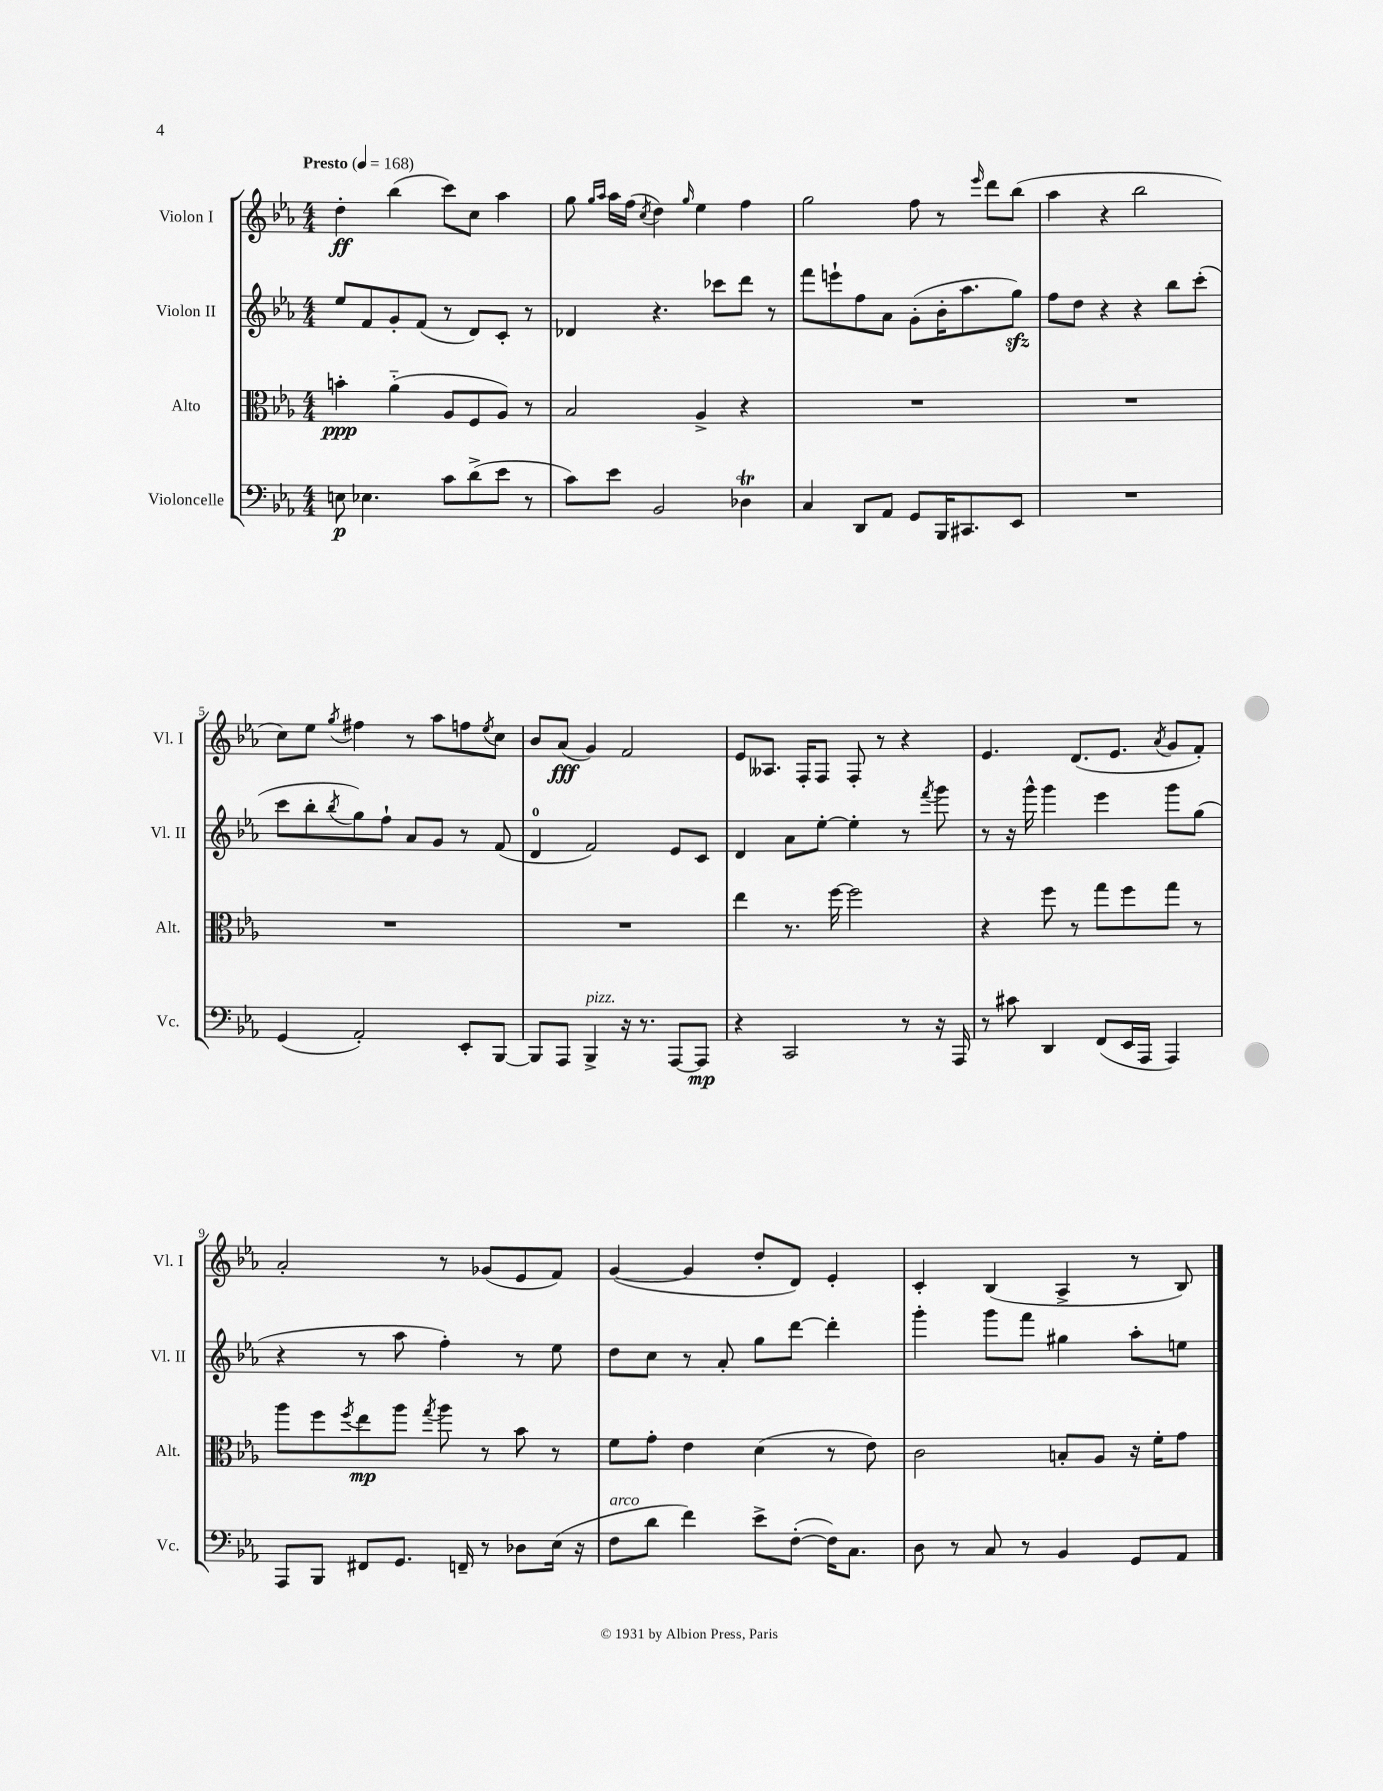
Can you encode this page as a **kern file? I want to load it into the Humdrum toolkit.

**kern	**kern	**kern	**kern
*staff4	*staff3	*staff2	*staff1
*clefF4	*clefC3	*clefG2	*clefG2
*k[b-e-a-]	*k[b-e-a-]	*k[b-e-a-]	*k[b-e-a-]
*M4/4	*M4/4	*M4/4	*M4/4
*MM168	*MM168	*MM168	*MM168
8E\	4b'\	8ee-/L	4dd'\
4.E-\	.	8f/	.
.	(4a-'~\	8g'/	(4bb-\
.	.	(8f/J	.
8c\L	8A-/L	8r	8ccc\L)
(8d^\	8F/	8d/L)	8cc\J
8e-\J	8A-/J)	8c'/J	4aa-\
8r	8r	8r	.
=	=	=	=
8c\L)	2B-/	4d-/	8gg\
.	.	.	16qqgg/LL
.	.	.	16qqaa-/JJ
8e-\J	.	.	16aa-\LL
.	.	.	(16ff\JJ
.	.	.	8qcc/
2BB-/	.	4.r	4dd\)
.	.	.	16qqgg/
.	4A-^/	.	4ee-\
.	.	8ccc-\L	.
4D-\	4r	8ddd\J	4ff\
.	.	8r	.
=	=	=	=
4C/	1r	8fff\L	2gg\
.	.	8eee`\	.
8DD/L	.	8ff\	.
8AA-/J	.	8a-\J	.
8GG/L	.	(8g'\L	8ff\
16BBB-/K	.	16b-'\K	8r
8.CC#/	.	8.aa-\	.
.	.	.	16qqeee-/
.	.	.	8ddd\L
8EE-/J	.	8gg\J)	(8bb-\J
=	=	=	=
1r	1r	8ff\L	4aa-\
.	.	8dd\J	.
.	.	4r	4r
.	.	4r	2bb-\
.	.	8bb-\L	.
.	.	(8ccc'\J	.
=	=	=	=
(4GG/	1r	8ccc\L	8cc\L)
.	.	8bb-'\	8ee-\J
.	.	8qbb-/	8qgg/
2AA-'/)	.	8gg\)	4ff#\
.	.	8ff`\J	.
.	.	8a-/L	8r
.	.	8g/J	8aa-\L
8EE-'/L	.	8r	8ff\
.	.	.	8qee-/
[8BBB-/J	.	(8f/	8cc\J
=	=	=	=
8BBB-/]L	1r	4d/	8b-/L
8AAA-/J	.	.	(8a-/J
4BBB-^/	.	2f/)	4g/)
16r	.	.	2f/
8.r	.	.	.
[8AAA-/L	.	8e-/L	.
8AAA-/]J	.	8c/J	.
=	=	=	=
4r	4ee-\	4d/	8e-/L
.	.	.	8.A--/J
2CC/	8.r	8a-\L	.
.	.	.	16F'/LK
.	.	[8ee-'\J	8F/J
.	[16ff\	.	.
.	2ff\]	4ee-'\]	8F'/
.	.	.	8r
8r	.	8r	4r
.	.	8qfff/	.
16r	.	8ggg\	.
16AAA-/	.	.	.
=	=	=	=
8r	4r	8r	4.e-/
8c#\	.	16r	.
.	.	16ggg^^\	.
4DD/	8ff\	4ggg\	.
.	8r	.	(8.d/L
(8FF/L	8gg\L	4eee-\	.
.	.	.	8.e-/J
16EE-/L	8ff\	.	.
16AAA-/JJ	.	.	.
.	.	.	8qa-/
4AAA-/)	8gg\J	8ggg\L	8g/L
.	8r	(8gg\J	8f'/J)
=	=	=	=
8AAA-/L	8aa-\L	4r	2a-'/
8BBB-/J	8ff\	.	.
.	8qff/	.	.
8FF#/L	8ee-\	8r	.
8.GG/J	8aa-\J	8aa-\	.
.	8qgg/	.	.
.	8aa-\	4ff'\)	8r
16FF~/	.	.	.
8r	8r	.	(8g-/L
8D-\L	8b-\	8r	8e-/
(16E-\Jk	8r	8ee-\	8f/J)
16r	.	.	.
=	=	=	=
8F\L	8f\L	8dd\L	([4g/
8d\J	8g'\J	8cc\J	.
4f\)	4e-\	8r	4g/]
.	.	8a-'/	.
8e-^\L	(4d\	8gg\L	8dd'/L
([8F'\J	.	[8ddd\J	8d/J)
16F\]LK)	8r	4ddd'\]	4e-'/
8.C\J	.	.	.
.	8e-\)	.	.
=	=	=	=
8D\	2c\	4ggg'\	4c'/
8r	.	.	.
8C/	.	8ggg\L	(4B-/
8r	.	8fff\J	.
4BB-/	8B'/L	4gg#\	4A-^/
.	8A-/J	.	.
8GG/L	16r	8aa-'\L	8r
.	16f'\LK	.	.
8AA-/J	8g\J	8ee\J	8B-/)
==	==	==	==
*-	*-	*-	*-
